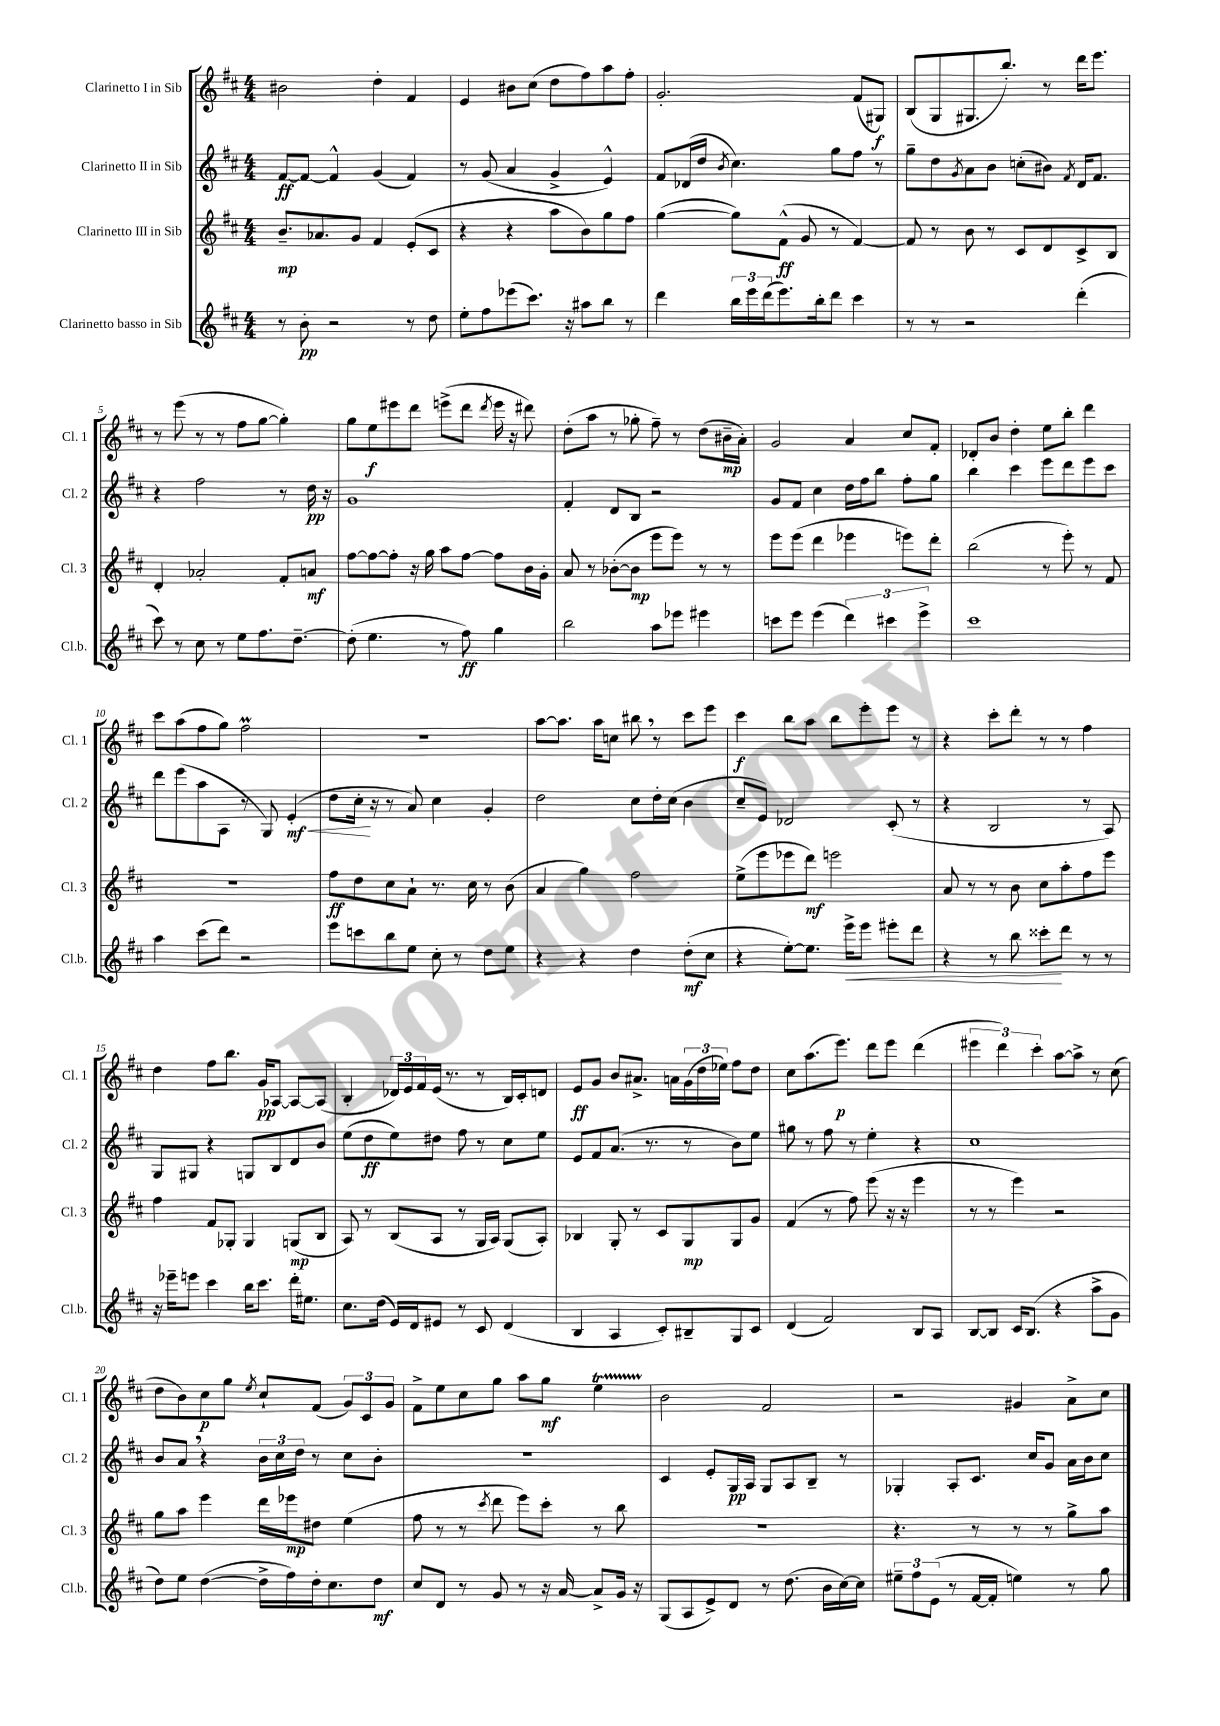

**kern	**kern	**kern	**kern
*staff4	*staff3	*staff2	*staff1
*clefG2	*clefG2	*clefG2	*clefG2
*k[f#c#]	*k[f#c#]	*k[f#c#]	*k[f#c#]
*M4/4	*M4/4	*M4/4	*M4/4
8r	8.b~	[8f#	2b#
8b'	.	8f#_	.
.	8.a-	.	.
2r	.	4f#^^]	.
.	8g	.	.
.	4f#	(4g	4dd'
8r	(8e'	4f#)	4f#
8dd	8c#	.	.
=	=	=	=
8ee'	4r	8r	4e
8ff#	.	(8g	.
(8eee-	4r	4a	8b#
8.ccc#)	.	.	(8cc#
.	8aa	4g^	8dd
16r	.	.	.
8aa#	8b)	.	8ff#)
8bb	8gg	4e^^)	8aa
8r	8ff#	.	8ff#'
=	=	=	=
4ddd	([4gg	8f#	2.g'
.	.	(16d-	.
.	.	16dd	.
.	.	8qb	.
24bb	8gg])	4.cc#)	.
24eee	.	.	.
(24ddd	.	.	.
8.eee)	(8f#^^	.	.
.	8g	.	.
16bb'	.	.	.
8ddd	8r	8gg	.
4ccc#	[4f#)	8ff#	(8f#
.	.	8r	8G#)
=	=	=	=
8r	8f#]	8gg~	(8B
8r	8r	8dd	8G
.	.	8qg	.
2r	8b	8a	8.G#
.	8r	8b	.
.	.	.	8.bb')
.	8c#	(8cc'	.
.	8d	8b#)	8r
.	.	8qf#	.
(4ddd'	8c#^	16d	16ddd
.	.	8.f#	8.eee
.	8B	.	.
=	=	=	=
8ccc#)	4d'	4r	8r
8r	.	.	(8eee
8cc#	2a-'	2ff#	8r
8r	.	.	8r
8ee	.	.	8ff#
8.ff#	.	.	[8gg
.	8f#'	8r	4gg'])
[8.dd~	.	.	.
.	8a	16dd	.
.	.	16r	.
=	=	=	=
(8dd']	[8ff#	1g	8gg
4.ee	8ff#_	.	8ee
.	8ff#']	.	8eee#
.	16r	.	8ddd
.	16gg	.	.
8r	8aa	.	(8eee^
8ff#)	[8ff#	.	8ddd
.	.	.	8qddd
4gg	8ff#]	.	16eee
.	.	.	16r
.	16b	.	8ddd#)
.	16g'	.	.
=	=	=	=
2bb	8a	4f#'	(8dd'
.	8r	.	8aa
.	([8b-'	8d	8r
.	8b-]	8B	8gg-'
8aa	8eee	2r	8ff#~)
8eee-	8eee)	.	8r
4eee#	8r	.	(8dd
.	8r	.	16b#~
.	.	.	16a')
=	=	=	=
8ccc	8eee	8g	2g
8eee	(8eee	8f#	.
(4eee	4ddd	4cc#	.
6ddd)	4eee-	16dd	4a
.	.	16ff#	.
.	.	8bb	.
6ccc#	.	.	.
.	8eee)	8ff#'	8cc#
6eee^	.	.	.
.	8ddd'	8gg	8f#'
=	=	=	=
1ccc#	(2bb	4bb	8d-'
.	.	.	8b
.	.	4ccc#	4dd'
.	8r	8eee	8ee
.	8eee')	8ddd	8bb'
.	8r	8eee	4ddd
.	8f#	8ccc#	.
=	=	=	=
4aa	1r	8ddd	8ccc#
.	.	(8eee	(8aa
(8ccc#	.	8aa	8ff#
8ddd)	.	8A	8gg)
2r	.	8r	2ff#
.	.	8G)	.
.	.	(4e'	.
=	=	=	=
8eee	8ff#	8dd	1r
8ccc	8dd	16cc#'	.
.	.	16r	.
8bb	8cc#	8r	.
8ee	8a`	8a)	.
8cc#'	8.r	4cc#	.
8r	.	.	.
.	16cc#	.	.
8dd	8r	4g'	.
8ee	(8b	.	.
=	=	=	=
4r	4a	2dd	[8aa
.	.	.	8.aa]
4r	4gg)	.	.
.	.	.	16aa
.	.	.	8cc
4dd	2ff#	8cc#	8bb#
.	.	16dd'	8r
.	.	(16cc#	.
(8dd'	.	4b	8ccc#
8cc#	.	.	8eee
=	=	=	=
4r	(8ee^	8cc#~	4ccc#
.	8eee	8e)	.
[8ee')	8eee-	2d-	8bb
8.ee]	8ddd)	.	8aa
.	2eee	.	8bb
16eee^	.	.	.
8eee	.	.	8eee'
8eee#'	.	(8c#'	8eee
8ddd	.	8r	8r
=	=	=	=
4r	8a	4r	4r
.	8r	.	.
8r	8r	2B	8ccc#'
8bb	8b	.	8ddd'
8ccc##'	8cc#	.	8r
8ddd	8aa'	.	8r
8r	8ff#	8r	4ff#
8r	8eee	8A)	.
=	=	=	=
16r	4ff#	8G	4dd
16eee-~	.	.	.
8eee	.	8G#	.
4ccc#	8f#	4r	8ff#
.	8G-'	.	8.bb
16bb	4G-	8G	.
8.ccc#	.	.	16g
.	.	8B	[8A-
16ddd'	(8G	8d	8A-_
8.ee#	.	.	.
.	8B	8b	(8A-]
=	=	=	=
8.cc#	8A)	(8ee	4B'
.	8r	8dd	.
(16dd	.	.	.
16e)	(8B	8ee)	24d-)
.	.	.	24e
16d	.	.	.
.	.	.	24f#
8e#	8A	8dd#	(16e
.	.	.	8.r
8r	8r	8ff#	.
8c#	16G	8r	8r
.	16A)	.	.
(4d	(8G	8cc#	16B)
.	.	.	16c#'
.	8A')	8ee	8d
=	=	=	=
4B	4B-	8e	8e
.	.	8f#	8g
4A	8G'	(8.a	8b
.	8r	.	8.a#^
.	.	8.r	.
8c#')	8c#	.	.
.	.	.	16a
8B#~	8G	8r	(24g
.	.	.	24dd
.	.	.	24ee-)
8G	8G	8b)	8ff#
8c#	8g	8ee	8dd
=	=	=	=
(4d	(4f#	8gg#	8cc#
.	.	8r	(8.aa
2f#)	8r	8ff#	.
.	.	.	8.eee)
.	8ff#)	8r	.
.	(8eee	4ee'	8ddd
.	16r	.	8eee
.	16r	.	.
8B	4eee	4r	(4ddd
8A	.	.	.
=	=	=	=
[8B	8r	1cc#	6eee#
8B]	8r	.	.
.	.	.	6ddd)
16c#	4eee)	.	.
(8.B	.	.	.
.	.	.	6ccc#'
4r	2r	.	[8aa
.	.	.	8aa^]
8aa^	.	.	8r
8g	.	.	(8cc#
=	=	=	=
8dd)	8gg	8b	8dd
8ee	8aa	8a	8b)
([4dd	4eee	4r	8cc#
.	.	.	8gg
.	.	.	8qee
16dd^]	16ddd	24b	8cc#`
.	.	24cc#	.
16ff#)	16eee-	.	.
.	.	24dd	.
16dd'	8dd#	8r	(8f#
8.cc#	.	.	.
.	(4ee	8cc#	12g)
.	.	.	12c#
8dd	.	8b'	.
.	.	.	12g
=	=	=	=
8cc#	8ff#	1r	8f#^
8d	8r	.	8ee
8r	8r	.	8cc#
.	8qccc#	.	.
8g	8ddd	.	8gg
8r	8eee)	.	8aa
16r	8ccc#'	.	8gg
[16a	.	.	.
8a^]	8r	.	4ee
16g	8bb	.	.
16r	.	.	.
=	=	=	=
(8G	1r	4c#	2b
8A	.	.	.
8e^)	.	8e'	.
8d	.	16G	.
.	.	16A	.
8r	.	8G	2f#
(8.dd	.	8A	.
.	.	8B~	.
16b	.	.	.
[16cc#)	.	8r	.
16cc#]	.	.	.
=	=	=	=
12ee#~	4.r	4G-'	2r
12ff#	.	.	.
(12e	.	.	.
8r	.	8A'	.
[16f#	8r	8.c#	.
16f#']	.	.	.
4ee)	8r	.	4g#
.	.	16cc#	.
.	8r	8g	.
8r	8gg^	16a	8a^
.	.	16b	.
8gg	8aa	8cc#	8cc#
==	==	==	==
*-	*-	*-	*-
